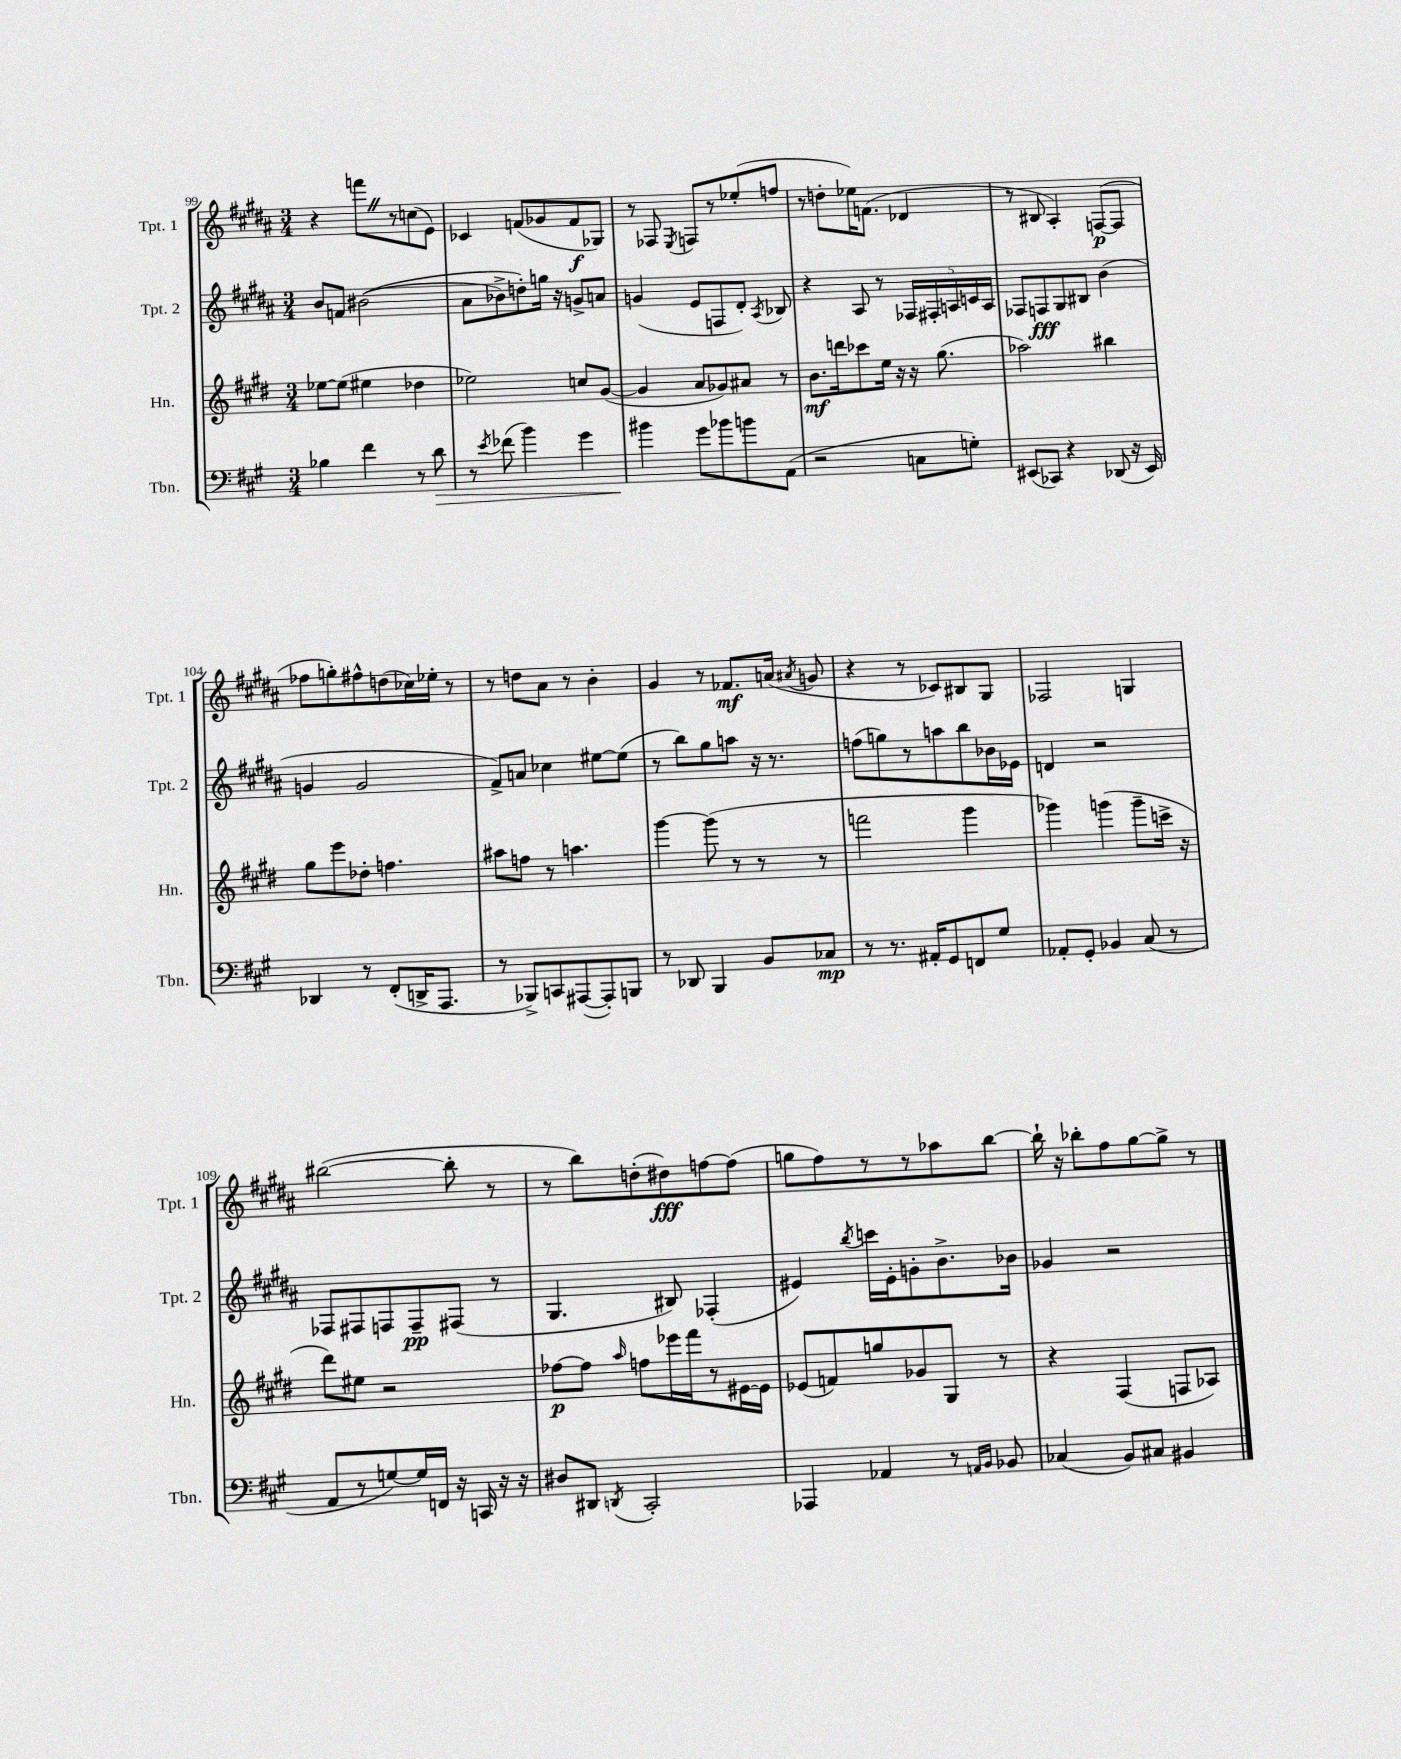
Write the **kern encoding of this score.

**kern	**dynam	**kern	**dynam	**kern	**dynam	**kern	**dynam
*part4	*part4	*part3	*part3	*part2	*part2	*part1	*part1
*staff4	*staff4	*staff3	*staff3	*staff2	*staff2	*staff1	*staff1
*I"Tbn.	*	*I"Hn.	*	*I"Tpt. 2	*	*I"Tpt. 1	*
*I'Tbn.	*	*I'Hn.	*	*I'Tpt. 2	*	*I'Tpt. 1	*
*clefF4	*	*clefG2	*	*clefG2	*	*clefG2	*
*k[f#c#g#]	*	*k[f#c#g#d#]	*	*k[f#c#g#d#a#]	*	*k[f#c#g#d#a#]	*
*M3/4	*	*M3/4	*	*M3/4	*	*M3/4	*
=99	=99	=99	=99	=99	=99	=99	=99
4B-X\	.	[8ee-X\L	.	8b/L	.	4r	.
.	.	(8ee-\J]	.	8fn/J	.	.	.
4f#\	.	4ee#X\	.	((2b#X\	.	8fffnZ\L	.
.	.	.	.	.	.	8r	.
8r	.	4dd-X\	.	.	.	(8ccn\	.
!	!LO:HP:b	!	!	!	!	!	!
8d\	>	.	.	.	.	8e\J)	.
=100	=100	=100	=100	=100	=100	=100	=100
8r	.	2ee-X\)	.	8a#\L	.	4c-X/	.
8qe/	.	.	.	.	.	.	.
(8f-X\	.	.	.	8b-X^\)	.	.	.
4b\)	.	.	.	8ddn'\)	.	(8fn/L	.
.	.	.	.	16ggn\Jk	.	8g-X/	.
.	.	.	.	16r	.	.	.
4g#\	.	8ccn/L	.	8gn^/L	.	8f/	f
.	.	([8g#/J	.	8an/J	.	8G-X/J)	.
=101	=101	=101	=101	=101	=101	=101	=101
4b#X\	.	4g#/]	.	(4gn/	.	8r	.
.	.	.	.	.	.	8F-X/	.
.	.	.	.	.	.	8qE/	.
8g#\L	]	8a/L	.	8e/L	.	8Fn/L	.
8b-X\	.	8g-X/)	.	8Fn/	.	8r	.
8bn\	.	8a#X/J	.	8d#'/J)	.	(8ee-X'/	.
.	.	.	.	8qA#/	.	.	.
(8AA\J	.	8r	.	8B-X/	.	8ffn/J	.
=102	=102	=102	=102	=102	=102	=102	=102
2r	.	8.b\L	mf	4r	.	8r	.
.	.	.	.	.	.	8ddn'\L	.
.	.	16dddn\k	.	.	.	.	.
.	.	8ccc-X\	.	8A#/	.	16ee-X\K)	.
.	.	.	.	.	.	(8.fn\J	.
.	.	16ee\Jk	.	8r	.	.	.
.	.	16r	.	.	.	.	.
8Cn\L	.	16r	.	20F-X/LL	.	4d-X/	.
.	.	.	.	20F#X'/	.	.	.
.	.	(8.gg#\	.	.	.	.	.
.	.	.	.	20An/	.	.	.
8Gn'\J)	.	.	.	.	.	.	.
.	.	.	.	20cn/	.	.	.
.	.	.	.	20A/JJ	.	.	.
=103	=103	=103	=103	=103	=103	=103	=103
(8EE#X/L	.	2aa-X\)	.	8F-X/L	.	8r	.
8CC-X/J)	.	.	.	8Fn/	fff	8B#X/	.
4r	.	.	.	8G#/	.	4A#'/)	.
.	.	.	.	8B#X/J	.	.	.
(8DD-X/	.	4bb#X\	.	(4b\	.	([8Fn/L	p
16r	.	.	.	.	.	8F/J]	.
16EE#/)	.	.	.	.	.	.	.
!!LO:LB:g=z
=104	=104	=104	=104	=104	=104	=104	=104
4DD-X/	.	8gg#\L	.	4gn/	.	8ff-X\L	.
.	.	8eee\	.	.	.	8ggn'\)	.
8r	.	8dd-X'\J	.	2g/	.	8ff#X^^\	.
(8FF#'/L	.	4.ffn\	.	.	.	(8ddn\	.
16DDn^/K	.	.	.	.	.	16cc-X\L)	.
8.AAA/J	.	.	.	.	.	16ee-X'\JJ	.
.	.	.	.	.	.	8r	.
=105	=105	=105	=105	=105	=105	=105	=105
8r	.	8aa#X\L	.	8f#^/L)	.	8r	.
8BBB-X^/L)	.	8ffn\J	.	8an/J	.	8ddn\L	.
8CCn/	.	8r	.	4cc-X\	.	8a#\J	.
([8AAA#X/	.	4.aan\	.	.	.	8r	.
8AAA#'/])	.	.	.	[8ee#X\L	.	4b'\	.
8BBBn/J	.	.	.	(8ee#\J]	.	.	.
=106	=106	=106	=106	=106	=106	=106	=106
8r	.	[4ggg#\	.	8r	.	4g#/	.
8DD-X/	.	.	.	8bb\L)	.	.	.
4BBB/	.	(8ggg#\]	.	8gg#\	.	8r	.
.	.	8r	.	8aan\J	.	8.f-X/L	mf
8BB/L	.	8r	.	16r	.	.	.
.	.	.	.	8.r	.	(16an/Jk	.
.	.	.	.	.	.	8qa#X/	.
8C-X/J	mp	8r	.	.	.	8gn/	.
=107	=107	=107	=107	=107	=107	=107	=107
8r	.	2fffn\	.	(8ffn\L	.	4r	.
8.r	.	.	.	8ggn\)	.	.	.
.	.	.	.	8r	.	8r	.
16AA#X'/KL	.	.	.	.	.	.	.
8GG#/	.	.	.	8aan\	.	8c-X/L)	.
8FFn/	.	4ggg#\	.	8bb\	.	8B#X/	.
8G#/J	.	.	.	16b-X\L	.	8G#/J	.
.	.	.	.	16e-X\JJ	.	.	.
=108	=108	=108	=108	=108	=108	=108	=108
8AA-X'/L	.	4ggg-X\)	.	4dn/	.	2F-X/	.
8GG#'/J	.	.	.	.	.	.	.
4BB-X/	.	(4gggn\	.	2r	.	.	.
(8C#/	.	8ggg~\L	.	.	.	4Gn/	.
8r	.	16cccn^\Jk	.	.	.	.	.
.	.	16r	.	.	.	.	.
!!LO:LB:g=z
=109	=109	=109	=109	=109	=109	=109	=109
8AA/L	.	8ddd#\L)	.	8F-X/L	.	([2bb#X\	.
8r	.	8ee#X\J	.	8F#X/	.	.	.
[8Gn/)	.	2r	.	8Fn/	.	.	.
16G/L]	.	.	.	8F~/	pp	.	.
16FFn/JJ	.	.	.	.	.	.	.
16r	.	.	.	(8F#X/J	.	8bb#'\]	.
16CCn/	.	.	.	.	.	.	.
16r	.	.	.	8r	.	8r	.
16r	.	.	.	.	.	.	.
=110	=110	=110	=110	=110	=110	=110	=110
8D#X/L	.	[8ff-X\L	p	4.G#/	.	8r	.
8DD#X/J	.	8ff-\J]	.	.	.	8bb\L)	.
8qDDn/	.	16qqaa/	.	.	.	.	.
2CC#'/	.	8ffn\L	.	.	.	(8ddn'\	.
.	.	16eee-X\L	.	8B#X/)	.	8dd#X\)	fff
.	.	16fff#\J	.	.	.	.	.
.	.	8r	.	(4F-X'/	.	[8ffn\	.
.	.	[16e#X\L	.	.	.	(8ff\J]	.
.	.	16e#\JJ]	.	.	.	.	.
=111	=111	=111	=111	=111	=111	=111	=111
4AAA-X/	.	(8e-X/L	.	4e#X/)	.	8ggn\L	.
.	.	8fn/)	.	.	.	8ff#\)	.
.	.	.	.	8qbb/	.	.	.
4AA-X/	.	8ggn/	.	16cccn\LL	.	8r	.
.	.	.	.	16e#'\J	.	.	.
.	.	8g-X/	.	8gn'\	.	8r	.
8r	.	8G#/J	.	8.b^\	.	8aa-X\	.
16qqAAn/LL	.	.	.	.	.	.	.
16qqBB/JJ	.	.	.	.	.	.	.
8BB-X/	.	8r	.	.	.	[8bb\J	.
.	.	.	.	16b-X\Jk	.	.	.
=112	=112	=112	=112	=112	=112	=112	=112
(4C-X/	.	4r	.	4g-X/	.	16bb`\]	.
.	.	.	.	.	.	16r	.
.	.	.	.	.	.	8bb-X'\L	.
8BB/L)	.	(4F#/	.	2r	.	8ff#\	.
8C#X/J	.	.	.	.	.	[8gg#\	.
4BB#X/	.	8Fn/L	.	.	.	8gg#^\J]	.
.	.	8A-X/J)	.	.	.	8r	.
==	==	==	==	==	==	==	==
*-	*-	*-	*-	*-	*-	*-	*-
